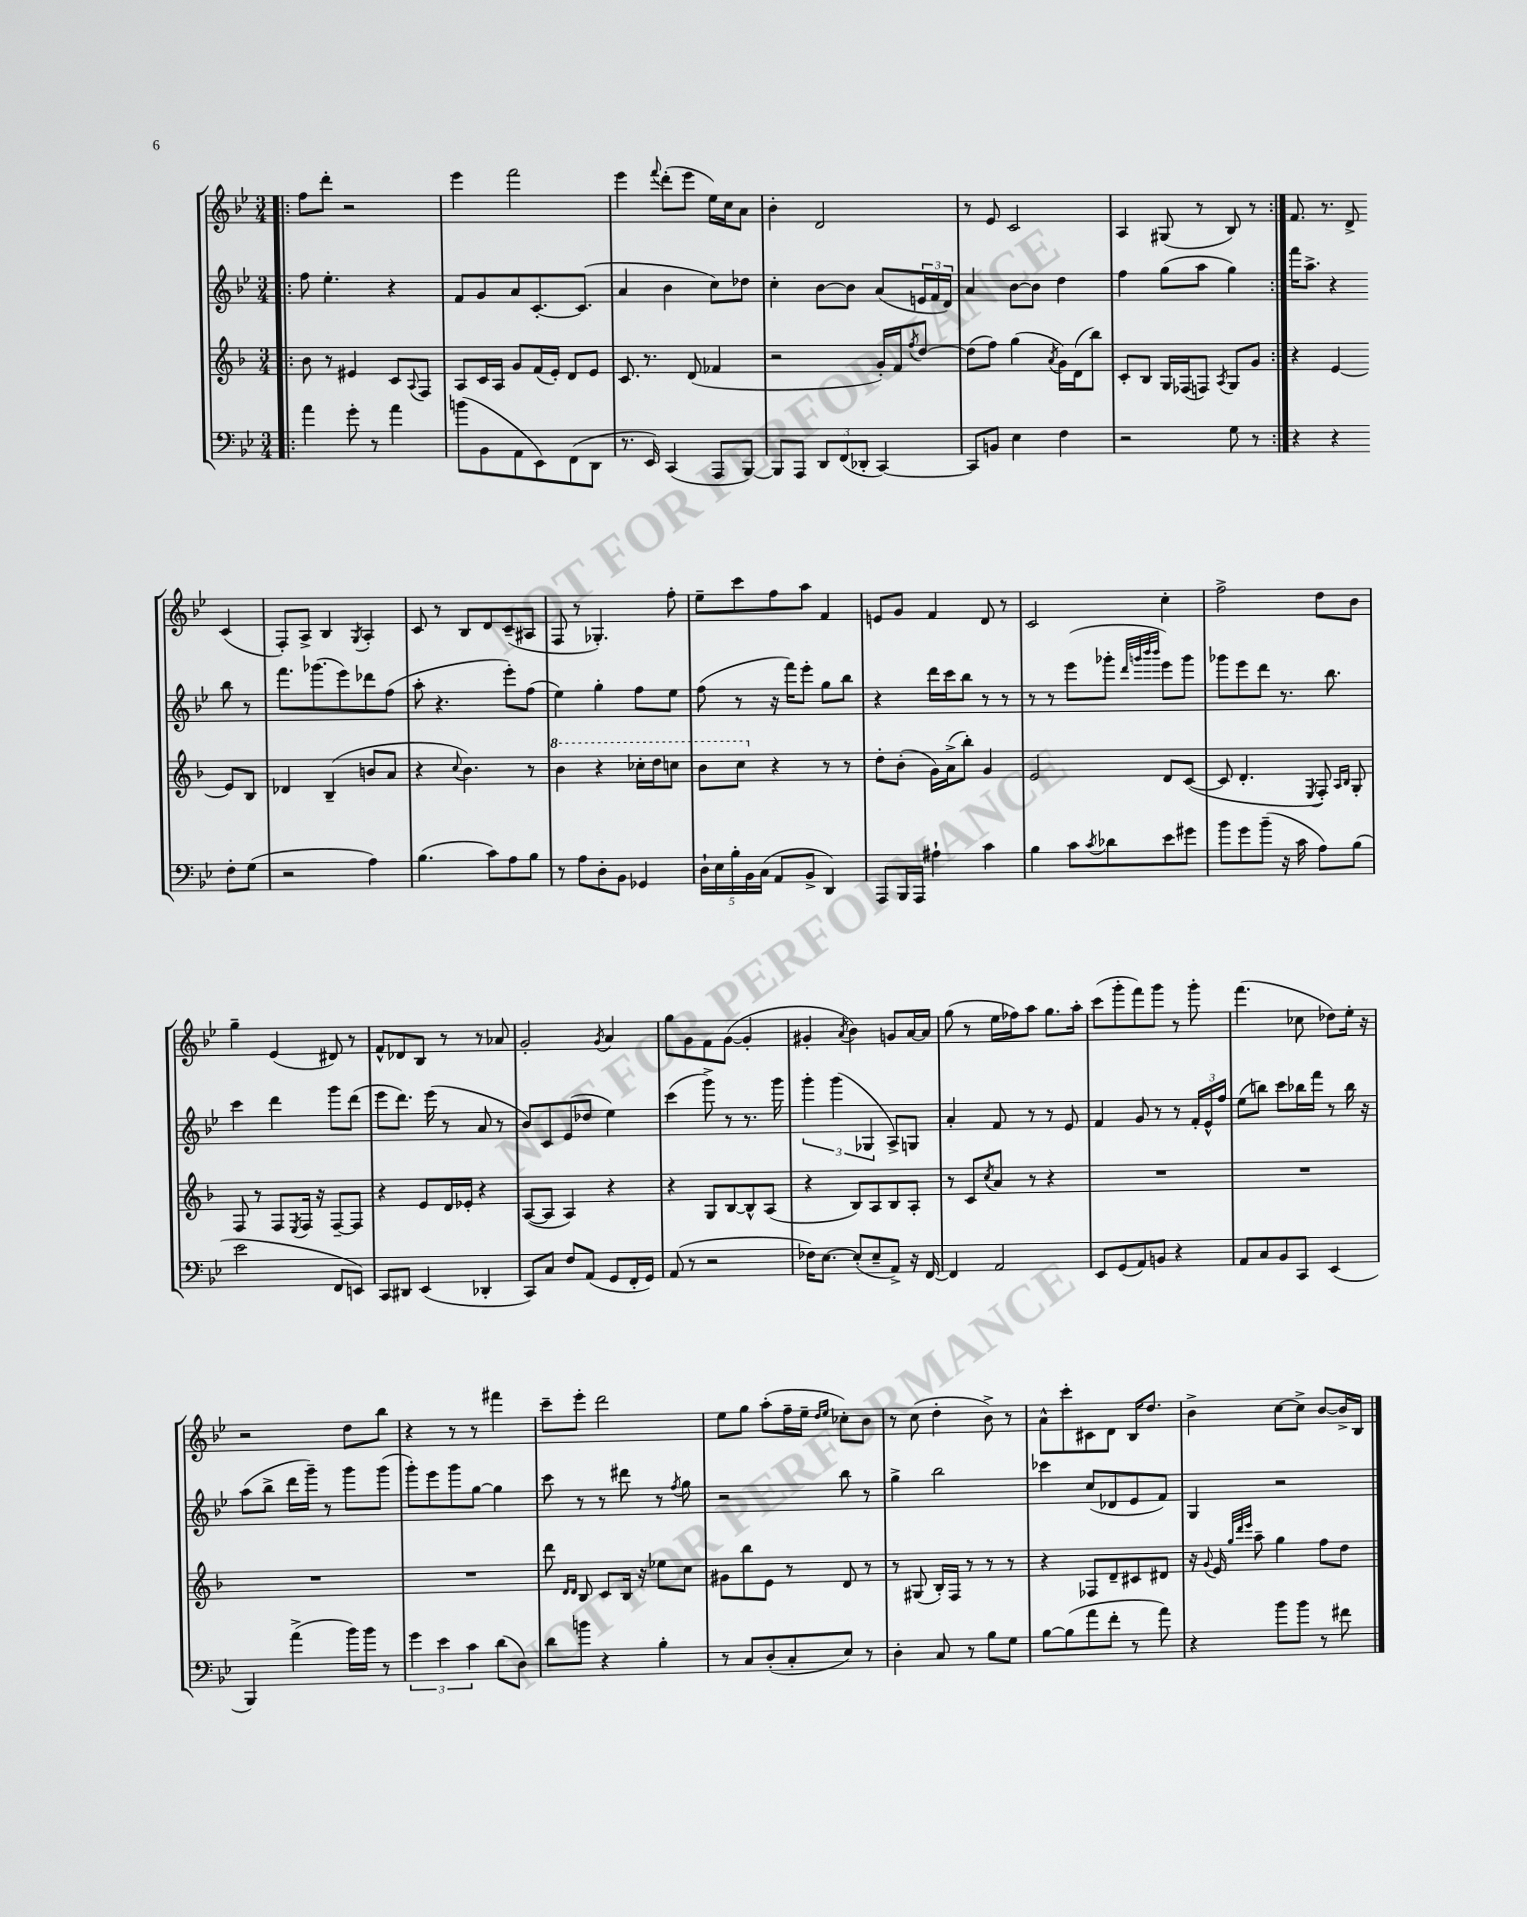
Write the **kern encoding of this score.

**kern	**kern	**kern	**kern
*part4	*part3	*part2	*part1
*staff4	*staff3	*staff2	*staff1
*clefF4	*clefG2	*clefG2	*clefG2
*k[b-e-]	*k[b-]	*k[b-e-]	*k[b-e-]
*M3/4	*M3/4	*M3/4	*M3/4
=1!|:	=1!|:	=1!|:	=1!|:
4a\	8b-\	8ff\	8ff\L
.	8r	4.ee-'\	8ddd'\J
8g'\	4e#X/	.	2r
8r	.	.	.
4a\	8c/L	4r	.
.	8qqA/	.	.
.	8F/J	.	.
=2	=2	=2	=2
(8bn\L	8A/L	8f/L	4eee-\
8BB-\	16c/L	8g/	.
.	16A/JJ	.	.
8AA\	8g/L	8a/	2fff\
8EE-\)	(16f/L	[8.c'/	.
.	16e'/JJ)	.	.
(8FF\	8d/L	.	.
.	.	(8.c/J]	.
8DD\J	8e/J	.	.
=3	=3	=3	=3
8.r	8.c/	4a/	4eee-\
16EE-/)	8.r	.	.
.	.	.	8qqfff/
(4CC/	.	4b-\	(8ddd'\L
.	(8d/	.	8eee-\J
8AAA/L	4f-X/	8cc\L)	16ee-\LL)
.	.	.	16cc\J
[8BBB-/J)	.	8dd-X\J	8a\J
=4	=4	=4	=4
8BBB-/L]	2r	4cc'\	4b-'\
8AAA/J	.	.	.
12DD/L	.	[8b-\L	2d/
(12FF/	.	.	.
.	.	8b-\J]	.
12DD-X'/J	.	.	.
[4CC/)	16g'/LL)	(8a/L	.
.	16f/J	.	.
.	8qff/	.	.
.	[8dd/J	24en/L	.
.	.	24f/	.
.	.	24d/JJ)	.
=5	=5	=5	=5
8CC/L]	(8dd\L]	4a/	8r
8BBn/J	8ff\J)	.	8e-/
4E-\	(4gg\	[8b-\L	2c/
.	.	8b-\J]	.
.	8qa/	.	.
4F\	16g\LL)	4dd\	.
.	(16d\J	.	.
.	8bb-\J)	.	.
=6	=6	=6	=6
2r	8c'/L	4ff\	4A/
.	8B-/J	.	.
.	16G/LL	(8gg\L	(8G#X/
.	(16F-X/J	.	.
.	8Fn/J)	8aa\J	8r
.	8qA/	.	.
8G\	8G/L	4gg\)	8B-/)
8r	8g/J	.	8r
=7:|!	=7:|!	=7:|!	=7:|!
4r	4r	16fff\KL	8.f/
.	.	8.aa^\J	.
.	.	.	8.r
4r	[4e/	4r	.
.	.	.	8d^/
8F'\L	8e/L]	8bb-\	(4c/
(8G\J	8B-/J	8r	.
!!LO:LB:g=z
=8	=8	=8	=8
2r	4d-X/	8.fff\L	8F'/L)
.	.	.	8A^/J
.	.	(8.ggg-X\	.
.	(4B-~/	.	4B-/
.	.	8eee-\)	.
.	.	.	8qG/
4A\)	8bn/L	8ddd-X\	4A'/
.	8a/J	(8ff\J	.
=9	=9	=9	=9
(4.B-\	4r	8aa'\	8c/
.	.	4.r	8r
.	8qqcc/	.	.
.	4.b-\)	.	8B-/L
8c\L)	.	.	8d/
8A\	.	8eee-'\L)	(8c~/
8B-\J	8r	(8ff\J	8A#X/J
=10	=10	=10	=10
*	*8va	*	*
8r	4bb-\	4ee-\)	8F/
8A\L	.	.	8r
8D'\	4r	4gg'\	4.G-X'/)
8BB-\J	.	.	.
4GG-X/	16ccc-X'\LL	8ff\L	.
.	16ddd\J	.	.
.	8cccn\J	8ee-\J	8ff'\
=11	=11	=11	=11
20D`\LL	8bb-\L	(8ff\	8ee-~\L
20E-\	.	.	.
20B-'\	.	.	.
.	8ccc\J	8r	8ccc\
20BB-\	.	.	.
(20C\JJ	.	.	.
*	*X8va	*	*
8AA/L	4r	16r	8ff\
.	.	16fff\KL)	.
8BB-^/J	.	8eee-'\J	8aa\J
4DD/)	8r	8gg\L	4f/
.	8r	8bb-\J	.
=12	=12	=12	=12
8AAA/L	8dd'\L	4r	8en/L
16BBB-/L	(8b-'\J	.	8g/J
16AAA/JJ	.	.	.
4A#X`\	16g\LL)	16ddd\LL	4f/
.	(16a^\J	16ccc\J	.
.	8bb-'\J)	8bb-\J	.
4c\	4g/	8r	8d/
.	.	8r	8r
=13	=13	=13	=13
4B-\	2e/	8r	2c/
.	.	8r	.
8c\L	.	(8eee-\L	.
8qc/	.	.	.
8d-X\	.	8ggg-X'\J	.
.	.	32qqddd/LLL	.
.	.	32qqgggn/	.
.	.	32qqbbb-/	.
.	.	32qqbbb-/JJJ	.
8e-\	8d/L	8eee-\L)	4cc'\
8g#X\J	([8c/J	8ggg\J	.
=14	=14	=14	=14
8b-\L	8c/]	8ggg-X\L	2ff^\
8g\	4.d'/	8eee-\	.
(8b-~\J	.	8ddd\J	.
16r	.	8.r	.
16c\	.	.	.
.	8qE/	.	.
8A\L)	8F'/)	.	8dd\L
.	.	8.bb-\	.
.	16qqA/LL	.	.
.	16qqB-/JJ	.	.
(8B-\J	8G'/	.	8b-\J
!!LO:LB:g=z
=15	=15	=15	=15
2e-\	8F/	4ccc\	4gg~\
.	8r	.	.
.	8F/L	4ddd\	(4e-/
.	8qE/	.	.
.	16F/Jk	.	.
.	16r	.	.
8FF/L	[8F~/L	8ggg\L	8d#X/)
8EEn/J)	8F/J]	(8ddd\J	8r
=16	=16	=16	=16
8CC/L	4r	8eee-\L	8f^^/L
8DD#X/J	.	8.ddd\J)	8d-X/
(4EE-/	8e/L	.	8B-/J
.	.	(16eee-\	.
.	16d/L	8r	8r
.	16e-X'/JJ	.	.
4DD-X'/	4r	8a/	8r
.	.	8r	8a-X/
=17	=17	=17	=17
8CC/L)	([8A/L	8b-/L)	2g'/
8C/J	8A/J]	8c/	.
8F/L	4A/)	(8e-/	.
(8AA/J	.	8dd-X/J	.
.	.	.	8qg/
8GG/L	4r	4ee-\)	4a/
16FF'/L	.	.	.
16GG/JJ)	.	.	.
=18	=18	=18	=18
(8AA/	4r	(4ccc\	8gg\L
8r	.	.	8g\
2r	8G/L	8ggg^\)	8f\
.	[8B-/	8r	([8g\J
.	8B-^^/]	8.r	4g'/]
.	(8A/J	.	.
.	.	16ggg\	.
=19	=19	=19	=19
16F-X\KL)	4r	6ggg'\	4g#X'/
[8.E-\J	.	.	.
.	.	(6ggg\	.
.	.	.	8qa/
(8E-'/L]	8B-/L)	.	4b-\)
.	.	6G-X/	.
8E-~/	8A/	.	.
8AA^/J)	8B-/	8A^/L)	8gn/L
16r	8A'/J	8Gn/J	[16a/L
[16FF/	.	.	16a/JJ]
=20	=20	=20	=20
4FF/]	8r	4a'/	(8gg\
.	8c/L	.	8r
.	8qcc/	.	.
2AA/	8a/J	8f/	16ee-\LL
.	.	.	16ff-X\J)
.	8r	8r	8aa\J
.	4r	8r	8.gg\L
.	.	8e-/	.
.	.	.	16aa'\Jk
=21	=21	=21	=21
8EE-/L	2.r	4f/	(8ccc\L
(8GG/	.	.	8ggg'\
8AA/)	.	8g/	8fff\)
8BBn/J	.	8r	8ggg\J
4r	.	8r	8r
.	.	24f'/LL	8ggg'\
.	.	24e-^^/	.
.	.	24ff/JJ	.
=22	=22	=22	=22
8AA/L	2.r	(8ee-\L	(4.fff\
8C/	.	8bbn\J)	.
8BB-/	.	8ccc\L	.
8CC/J	.	16bb-X\L	8cc-X\
.	.	16fff\JJ	.
(4EE-/	.	8r	8dd-X\L)
.	.	16bb-\	16ee-'\Jk
.	.	16r	16r
!!LO:LB:g=z
=23	=23	=23	=23
4BBB-/)	2.r	(8aa\L	2r
.	.	8bb-^\J	.
(4a^\	.	16ddd\LL	.
.	.	16ggg~\JJ)	.
.	.	8r	.
16b-\LL)	.	8ggg\L	8dd\L
16b-\JJ	.	.	.
8r	.	(8ggg\J	8bb-\J
=24	=24	=24	=24
6g\	2.r	8ggg'\L)	4r
.	.	8eee-\	.
6e-\	.	.	.
.	.	8ggg\	8r
6c\	.	.	.
.	.	[8gg\J	8r
(8d\L	.	4gg\]	4fff#X\
8D\J)	.	.	.
=25	=25	=25	=25
8d\L	8ddd\	8ccc\	8ccc~\L
.	16qqd/LL	.	.
.	16qqd/JJ	.	.
8bn\J	8B-/	8r	8eee-'\J
4r	8c/L	8r	2ddd\
.	16B-/Jk	8ddd#X\	.
.	16r	.	.
4B-'\	8ee-X\L	8r	.
.	.	8qff/	.
.	8cc\J	8gg\	.
=26	=26	=26	=26
8r	8g#X\L	2r	8ee-\L
8C/L	8bb-\	.	8gg\J
(8D'/	8e\J	.	(8aa'\L
8C'/	8r	.	16ff~\L
.	.	.	16ee-~\JJ
.	.	.	16qqdd/LL
.	.	.	16qqee-/JJ
8E-/J)	8d/	8bb-\	8cc-X'\L)
8r	8r	8r	8b-\J
=27	=27	=27	=27
4D'\	8r	4gg^\	8r
.	(8G#X/	.	(8cc\
8C/	16B-'/LL)	2bb-\	4dd'\
.	16F/JJ	.	.
8r	8r	.	.
8B-\L	8r	.	8b-^\)
8G\J	8r	.	8r
=28	=28	=28	=28
[8B-\L	4r	4ccc-X\	8a^^\L
(8B-\]	.	.	8ccc'\
8a\	8F-X/L	(8cc/L	8c#X\
8f'\J	8d~/	8d-X/	8d\J
8r	8c#X/	8e-/	16B-/KL
.	.	.	8.dd/J
8a\)	8d#X/J	8f/J)	.
=29	=29	=29	=29
4r	16r	4G/	4b-^\
.	8qqg/	.	.
.	16e/	.	.
.	32qqgg/LLL	.	.
.	32qqddd/	.	.
.	32qqeee/JJJ	.	.
.	8aa~\	.	.
8b-\L	4gg\	2r	[8cc\L
8b-\J	.	.	8cc^\J]
8r	8ff\L	.	[8b-/L
8f#X\	8dd\J	.	16b-^/L]
.	.	.	16B-/JJ
==	==	==	==
*-	*-	*-	*-
